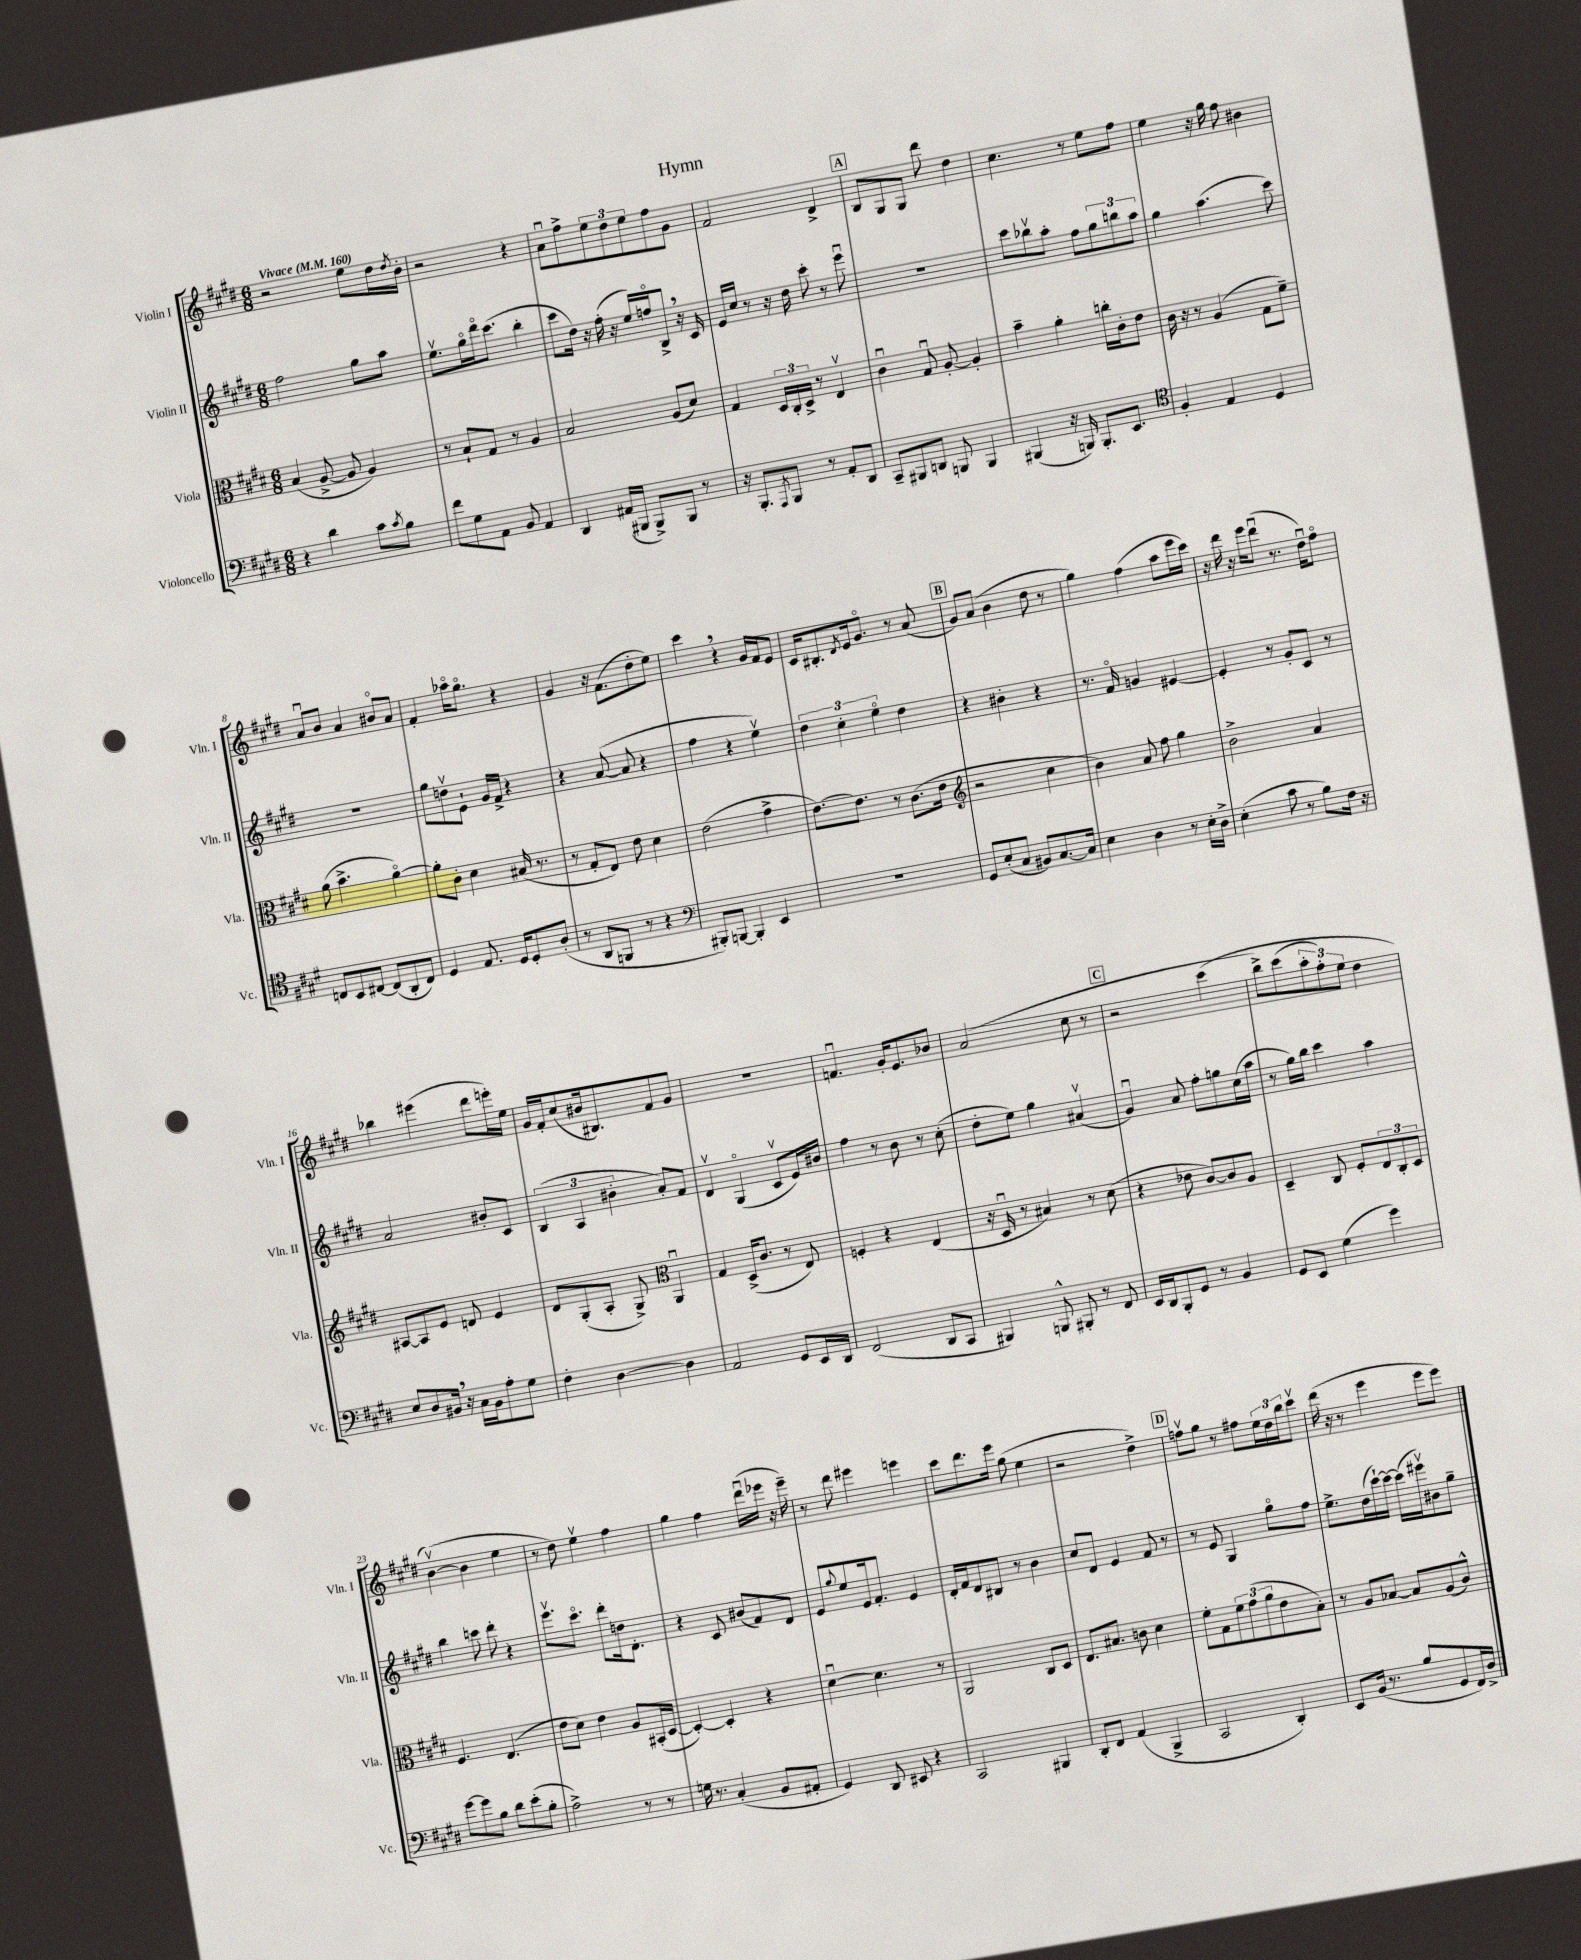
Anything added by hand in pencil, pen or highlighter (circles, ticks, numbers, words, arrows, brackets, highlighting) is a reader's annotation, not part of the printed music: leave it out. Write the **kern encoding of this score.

**kern	**kern	**kern	**kern
*part4	*part3	*part2	*part1
*staff4	*staff3	*staff2	*staff1
*I"Violoncello	*I"Viola	*I"Violin II	*I"Violin I
*I'Vc.	*I'Vla.	*I'Vln. II	*I'Vln. I
*clefF4	*clefC3	*clefG2	*clefG2
*k[f#c#g#d#]	*k[f#c#g#d#]	*k[f#c#g#d#]	*k[f#c#g#d#]
*M6/8	*M6/8	*M6/8	*M6/8
*MM160	*MM160	*MM160	*MM160
=1	=1	=1	=1
!	!	!	!LO:TX:a:B:t=Vivace
4r	(4B/	2ff#\	2r
4d#\	[8A^/	.	.
.	8A/]	.	.
8c#\L	4A/)	8gg#\L	8ee\L
8qc#/	.	.	.
8B\J	.	8aa\J	16dd#\L
.	.	.	8qdd#/
.	.	.	16b'\JJ
=2	=2	=2	=2
8f#\L	8r	8.eev\L	2r
8G#\	8B`/L	.	.
.	.	16gg#\L	.
8AA\J	8G#/J	16ddd#\J	.
.	.	(8.ccc#\J	.
8BB/	8r	.	.
4AA/	4A/	4bb'\	4r
=3	=3	=3	=3
4DD#/	2B/	8ccc#\L	8au\L
.	.	16dd#\Jk)	8ff#^\
.	.	16r	.
(16AA#X/LL	.	(16ff#'\	12ee\
16BBB#X/JJ	.	16r	.
.	.	.	12dd#\
8BBB#^/L)	.	16ee/LL)	.
.	.	.	12ee\
.	.	16ffn/J	.
8BBB#/J	(8A/L	8B^,/J	8ff#\
8r	8d#/J)	16r	8g#\J
.	.	16c#/	.
=4	=4	=4	=4
16r	4G#/	16e/LL	2f#/
8.BBB'/L	.	16cc#/JJ	.
.	.	8r	.
8qAAA/	.	.	.
8BBB/J	24D#/LL	16r	.
.	24C#'/	.	.
.	.	16dd#\	.
.	24D#^/JJ	.	.
8r	8r	8ccc#'\	.
8AA'/L	4Ev/	8r	4d#^/
8DD#/J	.	8eeeu\	.
!!LO:REH:place=s1:t=A
=5	=5	=5	=5
8CC#~/L	4c#u\	2.r	8B/L
8BBB#X/	.	.	8G#/
8DDn/J	8G#u/	.	8G#/J
8BBBn/	[8A'/	.	8ddd#\
4BBB/	4A'/]	.	4dd#\
=6	=6	=6	=6
(4BBB#X/	4b~\	8ccc#\L	4.cc#\
.	.	8bb-Xv\	.
16r	4a'\	8aa'\J	.
16BBBn/)	.	.	.
8.BBB'/L	.	8ff#\L	8r
.	16ccn'\LL	12gg#\	8ee\L
8.EE/J	16c#'\J	.	.
.	.	12bbn\	.
.	8e\J	.	8ff#\J
.	.	12aa\J	.
=7	=7	=7	=7
*clefC4	*	*	*
4F#'/	16c#\	4gg#\	4ee\
.	16r	.	.
.	8r	.	.
4E/	(4A/	(4.aa\	16r
.	.	.	16gg#\
.	.	.	8ff#\
4D#/	8G#\L	.	4b#X\
.	8f#~\J)	8ccc#\)	.
!!LO:LB:g=z
=8	=8	=8	=8
8Cn/L	(8a\	2.r	8au/L
8BB/	4.b^\	.	8b/J
[8C#X/J	.	.	4a/
(8C#/L]	.	.	.
8AA'/	[4a\)	.	8b#X/L
8C#/J)	.	.	8a/J
=9	=9	=9	=9
4D#/	8a'\L]	8gg#\L	4f#'/
.	8c#'\J	8ddnv\	.
8.E/	4d#\	8e`\J	16aa-X\KL
.	.	.	8.gg#\J
.	.	16g#/LL	.
16D#/KL	.	16f#^/JJ	.
8D#'/	(16B#X/	4r	4r
.	8.r	.	.
(8A'/J	.	.	.
=10	=10	=10	=10
8r	8r	4r	4g#/
8AA/L	8G#'/L	.	.
8FFn/J	8E/J)	([8a/	16r
.	.	.	(8.f#\L
8r	8e\	8a/]	.
4r	4d#\	4r	8dd#'\
.	.	.	8ee\J)
=11	=11	=11	=11
*clefF4	*	*	*
8BBB#X'/L)	(2e\	4ff#\	4ccc#,\
[8BBBn/J	.	.	.
4BBB'/]	.	4r	4r
4EE/	4g#^\	4eev\)	16g#/LL
.	.	.	16f#/J
.	.	.	8e/J
=12	=12	=12	=12
2.r	[8.e\L)	6dd#\	16c#/KL
.	.	.	8.B#X'/
.	.	6cc#'\	.
.	8.e\J]	.	.
.	.	.	8qd#/
.	.	.	16e/k
.	.	.	8.g#/J
.	.	6ee\	.
.	8r	.	.
.	(8.c#\L	4dd#\	8r
.	.	.	(8a/
.	16e\Jk	.	.
!!LO:REH:place=s1:t=B
=13	=13	=13	=13
*	*clefG2	*	*
8GG#/L	2r	4r	8g#/L)
(8E'/	.	.	(8a/J
8C#/J	.	4b#X'\	4b\
8BB#X/L)	.	.	.
[8.C#/	4cc#\	4r	8dd#\
.	.	.	8r
16C#/Jk]	.	.	.
=14	=14	=14	=14
4E\	4b\)	8.r	4gg#\)
.	.	16f#/	.
4D#\	8a/	4gn/	(4ff#\
.	8ff#\	.	.
8r	4gg#\	[4e#X/	8aa\L
16E'\LL	.	.	16eee\L
16D#^\JJ	.	.	16ccc#\JJ)
=15	=15	=15	=15
(4E'\	2b^\	4e#'/]	16r
.	.	.	16ddd#\
.	.	.	16r
.	.	.	16eee\KL
8c#\	.	8r	(8ddd#u\J
8r	.	8g#'/L	8.r
8B\L)	4a/	8c#/J	.
.	.	.	16dd#u\KL)
16F#\Jk	.	8r	8ff#\J
16r	.	.	.
!!LO:LB:g=z
=16	=16	=16	=16
8E/L	[8A#X/L	2a/	4bb-X\
8D#/	8A#/]	.	.
16BB#X,/Jk	8e/J	.	(4eee#X\
16r	.	.	.
16C#\LL	8dn/	.	.
16BB#\J	.	.	.
8A'\	4e/	8b#X'/L	8ddd#\L
8G#\J	.	8c#/J	16eeen'\L)
.	.	.	16ee\JJ
=17	=17	=17	=17
4F#'\	8d#/L	(6B/	16g#/LL
.	.	.	16f#'/J
.	(8G#'/	.	(8cc#/
.	.	6A/	.
[4D#\	8A'/J	.	16b#X/k
.	.	.	8.B#X/)
.	.	6b#X'\	.
.	8G#^/)	.	.
*	*clefC3	*	*
4D#\]	4AAu/	8a'/L)	8f#/
.	.	8f#/J	8g#/J
=18	=18	=18	=18
2AA/	4G#/	4d#v/	2.r
.	(16D#^/KL	(4G#/	.
.	8.c#/J	.	.
8GG#/L	8r	8c#v/L	.
16EE/L	8E/)	16e/L)	.
16DD#/JJ	.	16b#X/JJ	.
=19	=19	=19	=19
(2FF#/	4Fn'/	4ff#\	4.fnu/
.	4r	8r	.
.	.	8b\	16g#'/KL
.	.	.	8.e/
8DD#/L	(4E/	8r	.
8CC#/J	.	(8cc#'\	8b-X/J
=20	=20	=20	=20
4BBB#X/)	16r	8dd#'\L	(2a/
.	16D#u/	.	.
.	8r	8ee\J)	.
8BBBn^^/	4B#X/)	4gg#\	.
8BBB#X'/	.	.	.
8r	8r	(4a#Xv/	8cc#\
8FF#/	(8d#\	.	8r
!!LO:REH:place=s1:t=C
=21	=21	=21	=21
16EE/LL	4r	4g#u/)	2r
16DD#/J	.	.	.
8BBB'/	.	.	.
8GG#/J	8e-X\	8a/	.
8r	[8c#/L)	8ff#'\L	.
4BB/	8c#/]	8ggn\	(4ccc#\
.	8A/J	(16cc#\L	.
.	.	16aa\JJ	.
=22	=22	=22	=22
8GG#/L	4D#~/	8r	8bb^\L)
8EE/J	.	16gg#\LL)	(8ccc#\
.	.	16bb\JJ	.
(4G#\	8C#/	4ccc#\	12aa'\
.	.	.	12ff#'\)
.	8F#'/L	.	.
.	.	.	12ee\J
4g#\)	12E/	4aa\	4dd#\
.	12C#'/	.	.
.	12D#/J	.	.
!!LO:LB:g=z
=23	=23	=23	=23
[8g#\L	4.F#/	4bb\	([4bv\)
8g#\]	.	.	.
8B\J	.	8cccn\	4b\]
8d#\L	(4.E/	8ddd#'\	.
(8e'\	.	4r	4ee\
8B'\J	.	.	.
=24	=24	=24	=24
2A^\)	8e\L	8.eeev\L	8r
.	8d#\J)	.	8dd#\)
.	.	8.ccc#\J	.
.	4e\	.	4eev\
.	.	8ddd#'\L	.
8r	8A/L	16ddn\k	4ff#\
.	.	8.d#'\J	.
8r	(16BB#X'/L	.	.
.	[16D#/JJ	.	.
=25	=25	=25	=25
16Gn\	4D#'/_)	4r	4gg#\
8.r	.	.	.
(4C#'/	4D#'/]	8c#/	4ff#\
.	.	(8b#X/L	.
8BB/L	4r	8f#/)	(16ddd#u\LL
.	.	.	16eee-X\JJ
8AA#X'/J	.	8d#/J	16r
.	.	.	16eee-~\)
=26	=26	=26	=26
4GG#/)	[4d#u\	8e/L	8r
.	.	8qqgg#/	.
.	.	8ee/	8ddd#\
8DD#/	4.d#\]	16e/k	4eee#X\
.	.	8.f#'/J	.
8EE#X/	.	.	.
4r	.	4e/	4eeen\
.	8r	.	.
=27	=27	=27	=27
2CC#/	2AA/	16d#'/LL	8ccc#\L
.	.	16f#/J	.
.	.	8d#/	8.ddd#\
.	.	8B#X/J	.
.	.	.	16eee\Jk
.	.	8r	(8gg#\
4BBB#X/	8C#/L	4b\	4ee\
.	8D#/J	.	.
=28	=28	=28	=28
8DD#'/L	8.E/L	8cc#/L	2r
8FF#/J	.	8d#/J	.
.	8.B#X/J	.	.
(4AA/	.	4e/	.
.	8cn\	.	.
4BBB^/	4d#\	8f#/	4dd#^\)
.	.	8r	.
!!LO:REH:place=s1:t=D
=29	=29	=29	=29
2CC#/	8f#'\L	8r	8ffnv\L
.	8G#\	8e/	8gg#\J
.	12f#\	4G#/	8r
.	(12g#\	.	.
.	.	.	8ff#X\L
.	12a\	.	.
4DD#'/)	8e\	8gg#\L	24ee\L
.	.	.	24dd#\
.	.	.	24bb\J
.	8B'\J)	8ff#\J	8ccc#v\J
=30	=30	=30	=30
8EE/L	8r	8.ee^\L	(16ddd#\
.	.	.	16r
(16BB/Jk	8A/L	.	8r
8.r	.	(16dd#\L	.
.	[8B-X/J	[16ccc#`\)	4eee\
.	.	16ccc#\JJ_	.
8B/L	8B-/L]	(16ccc#\LL]	.
.	.	16eee#Xv\J)	.
8GG#/	(8A/	8b#X\	8eee\L
16FF#/L)	8c#^^/J)	8gg#~\J	8eee\J)
16D#^/JJ	.	.	.
==	==	==	==
*-	*-	*-	*-
